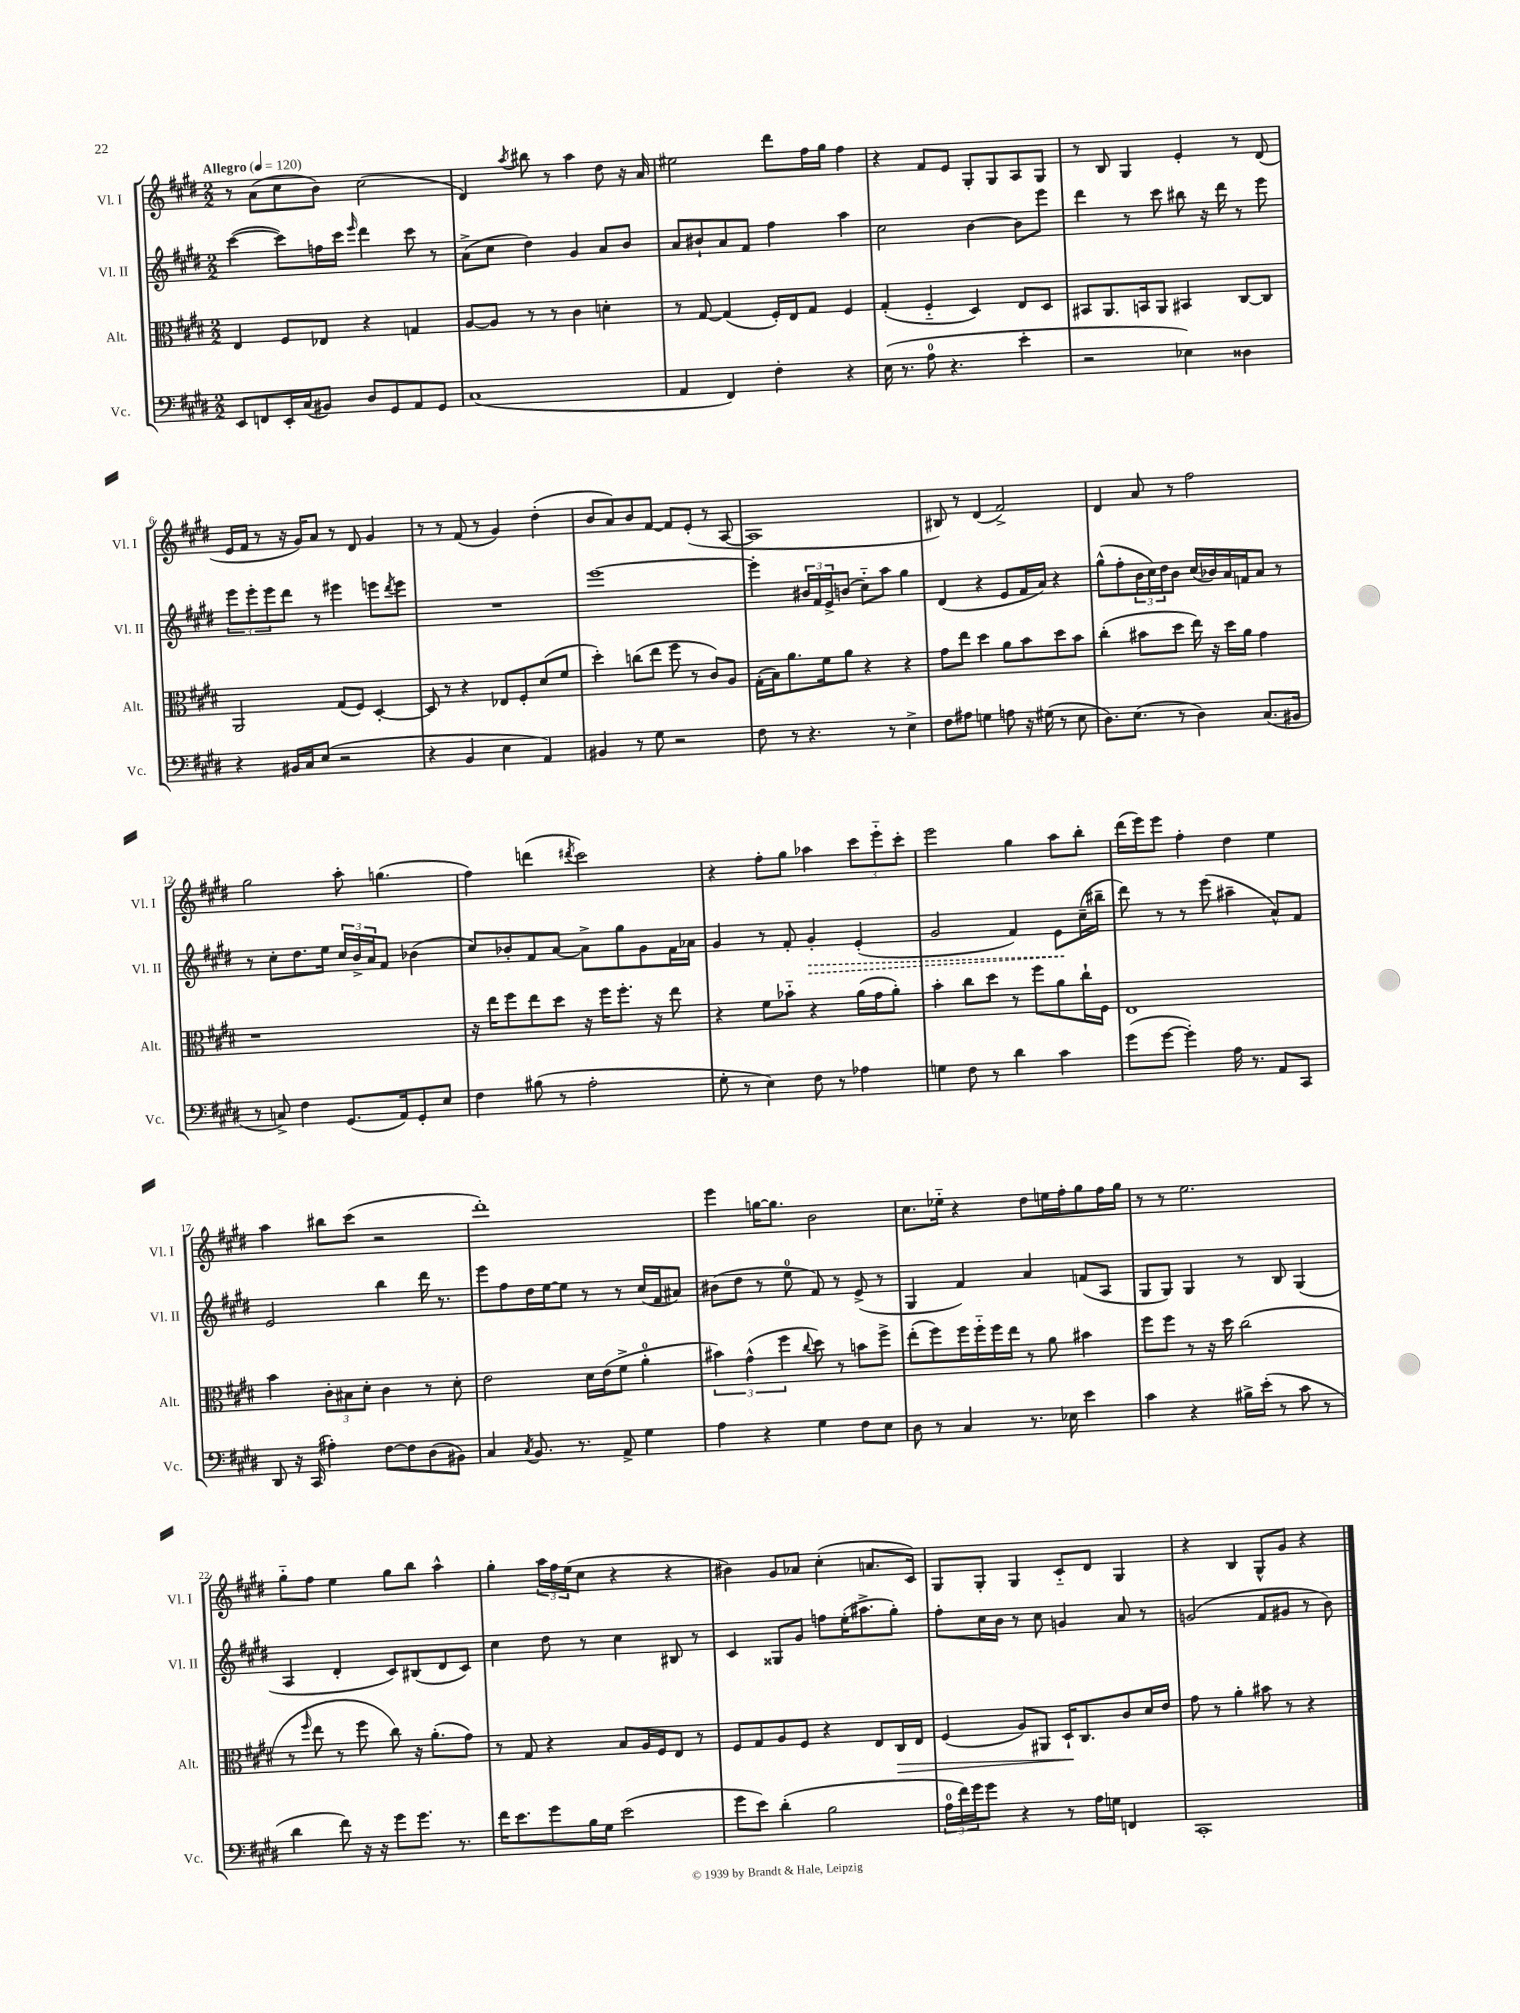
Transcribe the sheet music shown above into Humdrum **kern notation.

**kern	**kern	**dynam	**kern	**dynam	**kern
*part4	*part3	*part3	*part2	*part2	*part1
*staff4	*staff3	*staff3	*staff2	*staff2	*staff1
*I"Vc.	*I"Alt.	*	*I"Vl. II	*	*I"Vl. I
*I'Vc.	*I'Alt.	*	*I'Vl. II	*	*I'Vl. I
*clefF4	*clefC3	*	*clefG2	*	*clefG2
*k[f#c#g#d#]	*k[f#c#g#d#]	*	*k[f#c#g#d#]	*	*k[f#c#g#d#]
*M2/2	*M2/2	*	*M2/2	*	*M2/2
*MM120	*MM120	*	*MM120	*	*MM120
=1	=1	=1	=1	=1	=1
!	!	!	!	!	!LO:TX:a:B:t=Allegro
8EE/L	4E/	.	([4ccc#\	.	8r
8FFn/	.	.	.	.	(8a\L
16EE'/L	8F#/L	.	8ccc#\L])	.	8cc#\
(16C#/J	.	.	.	.	.
8BB#X/J)	8E-X/J	.	16ffn\L	.	8b\J)
.	.	.	16ccc#\JJ	.	.
.	.	.	16qqeee/	.	.
8D#/L	4r	.	4ddd#\	.	(2cc#\
8GG#/	.	.	.	.	.
8AA/	4Gn/	.	8ccc#\	.	.
8GG#/J	.	.	8r	.	.
=2	=2	=2	=2	=2	=2
(1C#	[8A/L	.	(8a^\L	.	4d#/)
.	8A/J]	.	8cc#\J	.	.
.	.	.	.	.	8qaa/
.	8r	.	4dd#\)	.	8bb#X\
.	8r	.	.	.	8r
.	4c#\	.	4g#/	.	4aa\
.	4dn'\	.	8a/L	.	8dd#\
.	.	.	8b/J	.	16r
.	.	.	.	.	16a/
=3	=3	=3	=3	=3	=3
4AA/	8r	.	8a/L	.	2ee#X\
.	[8G#/	.	8b#X`/	.	.
4FF#/)	(4G#/]	.	8a/	.	.
.	.	.	8f#/J	.	.
4F#'\	16F#'/LL)	.	4ff#\	.	8ddd#\L
.	16E/J	.	.	.	.
.	8G#/J	.	.	.	16ff#\L
.	.	.	.	.	16gg#\JJ
4r	4F#/	.	4aa\	.	4ff#\
=4	=4	=4	=4	=4	=4
(16E\	(4G#'/	.	2cc#\	.	4r
8.r	.	.	.	.	.
8A\	4F#/	.	.	.	8f#/L
4.r	.	.	.	.	8e/J
.	4D#/)	.	[4b\	.	8G#'/L
.	.	.	.	.	8G#/
4e'\	8E/L	.	8b\L]	.	8A/
.	8D#/J	.	8eee\J	.	8G#/J
=5	=5	=5	=5	=5	=5
2r	8BB#X/L	.	4ddd#\	.	8r
.	8.AA/	.	.	.	8B/
.	.	.	8r	.	4G#/
.	16BBn/k	.	.	.	.
.	8AA/J	.	8ccc#\	.	.
4E-X\)	4BB#X/	.	8bb#X\	.	4e'/
.	.	.	16r	.	.
.	.	.	16ddd#\	.	.
4D##X\	[8C#/L	.	8r	.	8r
.	8C#/J]	.	8eee\	.	(8d#/
!!LO:LB:g=z
=6	=6	=6	=6	=6	=6
4r	2AA/	.	12eee\L	.	16e/LL
.	.	.	.	.	16f#/JJ
.	.	.	12eee'\	.	.
.	.	.	.	.	8r
.	.	.	12eee\	.	.
16BB#X/LL	.	.	8ddd#\J	.	16r
16C#/J	.	.	.	.	16g#/KL)
(8E/J	.	.	8r	.	8a/J
2r	(8G#/L	.	4eee#X\	.	8r
.	8F#/J)	.	.	.	8d#/
.	[4D#'/	.	8eeen\L	.	4g#/
.	.	.	8qddd#/	.	.
.	.	.	8eee\J	.	.
=7	=7	=7	=7	=7	=7
4r	8D#/]	.	1r	.	8r
.	8r	.	.	.	8r
4BB/	4r	.	.	.	(8f#/
.	.	.	.	.	8r
4E\	8E-X/L	.	.	.	4g#/)
.	8F#'/	.	.	.	.
4AA/)	(8d#/	.	.	.	(4dd#'\
.	8f#/J	.	.	.	.
=8	=8	=8	=8	=8	=8
4BB#X/	4dd#'\)	.	[1eee	.	8b/L
.	.	.	.	.	8a/)
8r	(8ccn\L	.	.	.	8b/
8G#\	8ee\J	.	.	.	[8f#/J
2r	8ff#\	.	.	.	8f#/L]
.	8r	.	.	.	(8e'/J
.	8c#/L)	.	.	.	8r
.	8A/J	.	.	.	[8A/
=9	=9	=9	=9	=9	=9
8F#\	(16G#'\LL	.	4eee'\]	.	1A]
.	16B\J)	.	.	.	.
8r	8.a\	.	.	.	.
4.r	.	.	24b#X/LL	.	.
.	.	.	24f#/	.	.
.	16f#\k	.	.	.	.
.	.	.	24e^/J	.	.
.	8a\J	.	(8bn/J	.	.
.	4r	.	8cc#\L)	.	.
8r	.	.	8aa\J	.	.
4E^\	4r	.	4gg#\	.	.
=10	=10	=10	=10	=10	=10
8F#\L	8g#\L	.	(4d#/	.	8B#X/)
8A#X\J	8ee\J	.	.	.	8r
4Gn\	4dd#\	.	4r	.	(4d#/
8An\	8a\L	.	8e/L	.	2f#^/)
16r	8b\	.	16f#/L	.	.
(16G#X\	.	.	16a/JJ)	.	.
8r	8dd#\	.	4r	.	.
8E\	8b\J	.	.	.	.
=11	=11	=11	=11	=11	=11
8.D#\L)	(4cc#'\	.	(8gg#^^\L	.	4d#/
.	.	.	8ff#'\	.	.
(8.E\J	.	.	.	.	.
.	8b#X\L	.	24b\L	.	8a/
.	.	.	24cc#\)	.	.
.	.	.	24dd#\J	.	.
8r	8dd#\J	.	8b\J	.	8r
4D#\)	16ee\)	.	(16cc#/LL	.	2ff#\
.	16r	.	16b-X/)	.	.
.	16dd#\LL	.	16a/	.	.
.	16a\JJ	.	16fn/J	.	.
(8.C#/L	4g#\	.	8a/J	.	.
.	.	.	8r	.	.
16BB#X/Jk	.	.	.	.	.
!!LO:LB:g=z
=12	=12	=12	=12	=12	=12
8r	1r	.	8r	.	2gg#\
8Cn^/)	.	.	8cc#'\L	.	.
4F#\	.	.	8.dd#\	.	.
.	.	.	16ee\Jk	.	.
(8.GG#/L	.	.	24cc#/LL	.	8aa'\
.	.	.	24b^/	.	.
.	.	.	24a/J	.	.
.	.	.	8f#/J	.	(4.ggn\
16AA/k)	.	.	.	.	.
8GG#'/	.	.	(4b-X\	.	.
8E/J	.	.	.	.	.
=13	=13	=13	=13	=13	=13
4F#\	16r	.	8cc#/L)	.	4ff#\)
.	16ee\KL	.	.	.	.
.	8ff#\	.	8b-X'/	.	.
(8B#X\	8ee\	.	8f#/	.	(4dddn\
8r	8dd#\J	.	[8a/J	.	.
.	.	.	.	.	8qddd#X/
2A'\	16r	.	8a^\L]	.	2ccc#\)
.	16ff#\KL	.	.	.	.
.	8.ff#'\J	.	8gg#\	.	.
.	.	.	8g#\	.	.
.	16r	.	.	.	.
.	8ee\	.	16f#\L	.	.
.	.	.	16a-X\JJ	.	.
=14	=14	=14	=14	=14	=14
8G#'\	4r	.	4g#/	.	4r
8r	.	.	.	.	.
4E\)	8f#\L	.	8r	.	8ff#'\L
.	8b-X\J	.	8f#'/	.	8gg#\J
!	!	!	!	!LO:HP:b	!
8F#\	4r	.	4g#'/	>	4aa-X\
8r	.	.	.	.	.
4A-X\	(16a\LL	.	(4e'/	.	12ccc#\L
.	16g#\J	.	.	.	.
.	.	.	.	.	12eee\
.	8a'\J)	.	.	.	.
.	.	.	.	.	12ccc#'\J
=15	=15	=15	=15	=15	=15
4Gn\	4b'\	.	2g#/	.	2eee\
8F#\	8cc#\L	.	.	.	.
8r	8dd#\J	.	.	.	.
4d#\	8r	.	4f#/)	.	4gg#\
.	8ff#\L	.	.	.	.
4c#\	8a\	.	8e\L	.	8aa\L
.	16cc#`\L	.	(16cc#~\L	]	8bb'\J
.	16F#\JJ	.	16bb#X~\JJ	.	.
=16	=16	=16	=16	=16	=16
(8g#\L	1E	.	8ddd#\)	.	(16ddd#\LL
.	.	.	.	.	16eee\J)
[8g#\J	.	.	8r	.	8eee\J
4g#'\])	.	.	8r	.	4ff#'\
.	.	.	(8eee\	.	.
16A\	.	.	4aa#X~\	.	4dd#\
8.r	.	.	.	.	.
8AA/L	.	.	8a^^/L)	.	4ee\
8CC#/J	.	.	8f#/J	.	.
!!LO:LB:g=z
=17	=17	=17	=17	=17	=17
8DD#/	4b\	.	2e/	.	4aa\
16r	.	.	.	.	.
(16CC#/	.	.	.	.	.
4A#X'\)	12c#'\L	.	.	.	8bb#X\L
.	12B#X\	.	.	.	.
.	.	.	.	.	(8ccc#\J
.	12d#'\J	.	.	.	.
[8F#\L	4c#\	.	4bb\	.	2r
8F#\]	.	.	.	.	.
(8D#\	8r	.	16ddd#\	.	.
.	.	.	8.r	.	.
8BB#X\J)	8d#'\	.	.	.	.
=18	=18	=18	=18	=18	=18
4C#/	2e\	.	8eee\L	.	1ddd#')
.	.	.	8ff#\	.	.
8qC#/	.	.	.	.	.
8.BB/	.	.	16dd#\L	.	.
.	.	.	[16ee\J	.	.
.	.	.	8ee\J]	.	.
8.r	.	.	.	.	.
.	16d#\LL	.	8r	.	.
.	(16e\J	.	.	.	.
8AA^/	8f#^\J	.	8r	.	.
4G#\	4a'\	.	(16cc#/LL	.	.
.	.	.	16f#/J	.	.
.	.	.	8a#X/J)	.	.
=19	=19	=19	=19	=19	=19
4A\	6b#X\)	.	(8b#X\L	.	4eee\
.	.	.	8dd#\J	.	.
.	(6g#^^\	.	.	.	.
4r	.	.	8r	.	[16ggn\KL
.	.	.	.	.	8.gg\J]
.	6ff#\	.	.	.	.
.	.	.	8ee\	.	.
.	8qqcc#/	.	.	.	.
4G#\	8dd#\)	.	8f#/)	.	2b\
.	8r	.	8r	.	.
8F#\L	8bn\L	.	(8e^/	.	.
8E\J	8ff#^\J	.	8r	.	.
=20	=20	=20	=20	=20	=20
8D#\	(8ee'\L	.	4G#/	.	8.cc#\L
8r	8ff#\)	.	.	.	.
.	.	.	.	.	16ee-X\Jk
4C#/	16ff#\L	.	4f#/)	.	4r
.	16ff#\	.	.	.	.
.	16ff#\	.	.	.	.
.	16ee\JJ	.	.	.	.
8.r	8r	.	4a/	.	8dd#\L
.	8a\	.	.	.	16een\L
16E-X\	.	.	.	.	16ff#'\J
4e\	4b#X\	.	(8fn/L	.	8gg#\
.	.	.	8A/J	.	16ff#\L
.	.	.	.	.	16gg#\JJ
=21	=21	=21	=21	=21	=21
4c#\	8ff#\L	.	8G#/L	.	8r
.	8ff#\J	.	8G#/J)	.	8r
4r	8r	.	4G#/	.	2.ee\
.	16r	.	.	.	.
.	16dd#\	.	.	.	.
16B#X^\LL	(2cc#\	.	8r	.	.
(16e'\JJ	.	.	.	.	.
8r	.	.	8B/	.	.
8c#\	.	.	(4G#/	.	.
8r	.	.	.	.	.
!!LO:LB:g=z
=22	=22	=22	=22	=22	=22
4d#\	8r	.	4A/	.	8gg#\L
.	16qqff#/	.	.	.	.
.	8ee\	.	.	.	8ff#\J
8f#\)	8r	.	4d#'/	.	4ee\
16r	8ff#\	.	.	.	.
16r	.	.	.	.	.
8g#\L	8cc#\)	.	8c#/L)	.	8gg#\L
8.g#\J	16r	.	(8B#X/	.	8bb\J
.	(8.a'\L	.	.	.	.
.	.	.	8d#/	.	4aa^^\
8.r	.	.	.	.	.
.	8g#\J)	.	8c#/J)	.	.
=23	=23	=23	=23	=23	=23
16f#\KL	8r	.	4cc#\	.	4gg#'\
8.e\	.	.	.	.	.
.	8G#/	.	.	.	.
8g#\	4r	.	8dd#\	.	24aa\LL
.	.	.	.	.	24ff#\
.	.	.	.	.	(24ee\J
16B\L	.	.	8r	.	8cc#\J
16G#\JJ	.	.	.	.	.
(2e\	8B/L	.	4cc#\	.	4r
.	16A/L	.	.	.	.
.	16F#/J	.	.	.	.
.	8E/J	.	8B#X/	.	4r
.	8r	.	8r	.	.
=24	=24	=24	=24	=24	=24
8g#\L	8F#/L	.	4c#/	.	4b#X\)
8e\J)	8G#/	.	.	.	.
(4d#'\	8A/	.	8G##X/L	.	8g#/L
.	8F#/J	.	8g#/J	.	8a-X/J
2B\	4r	.	8ffn\L	.	(4cc#'\
.	.	.	(16ee'\K	.	.
.	.	.	8.aa#X^\	.	.
.	8E/L	.	.	.	8.an/L
!	!	!LO:HP:b	!	!	!
.	16C#/L	>	8gg#'\J)	.	.
.	16E/JJ	.	.	.	16c#/Jk)
=25	=25	=25	=25	=25	=25
24A\LL	(4F#/	.	8ff#'\L	.	8G#/L
24f#\)	.	.	.	.	.
24g#\J	.	.	.	.	.
8g#\J	.	.	16cc#\L	.	8G#'/J
.	.	.	16b\JJ	.	.
4r	8A/L)	.	8r	.	4G#/
.	8AA#X/J	.	8cc#\	.	.
8r	16D#`/KL	.	4gn/	.	8c#/L
.	8.C#/	]	.	.	.
16A\LL	.	.	.	.	8d#/J
16Gn\JJ	.	.	.	.	.
4FFn/	8c#/	.	8a/	.	4G#/
.	16d#/L	.	8r	.	.
.	16e/JJ	.	.	.	.
=26	=26	=26	=26	=26	=26
1CC#'	8g#\	.	(2gn/	.	4r
.	8r	.	.	.	.
.	4a'\	.	.	.	4B/
.	8b#X\	.	8f#/L	.	8G#^^/L
.	8r	.	8g#X/J	.	8g#/J
.	4r	.	8r	.	4r
.	.	.	8b\)	.	.
==	==	==	==	==	==
*-	*-	*-	*-	*-	*-
